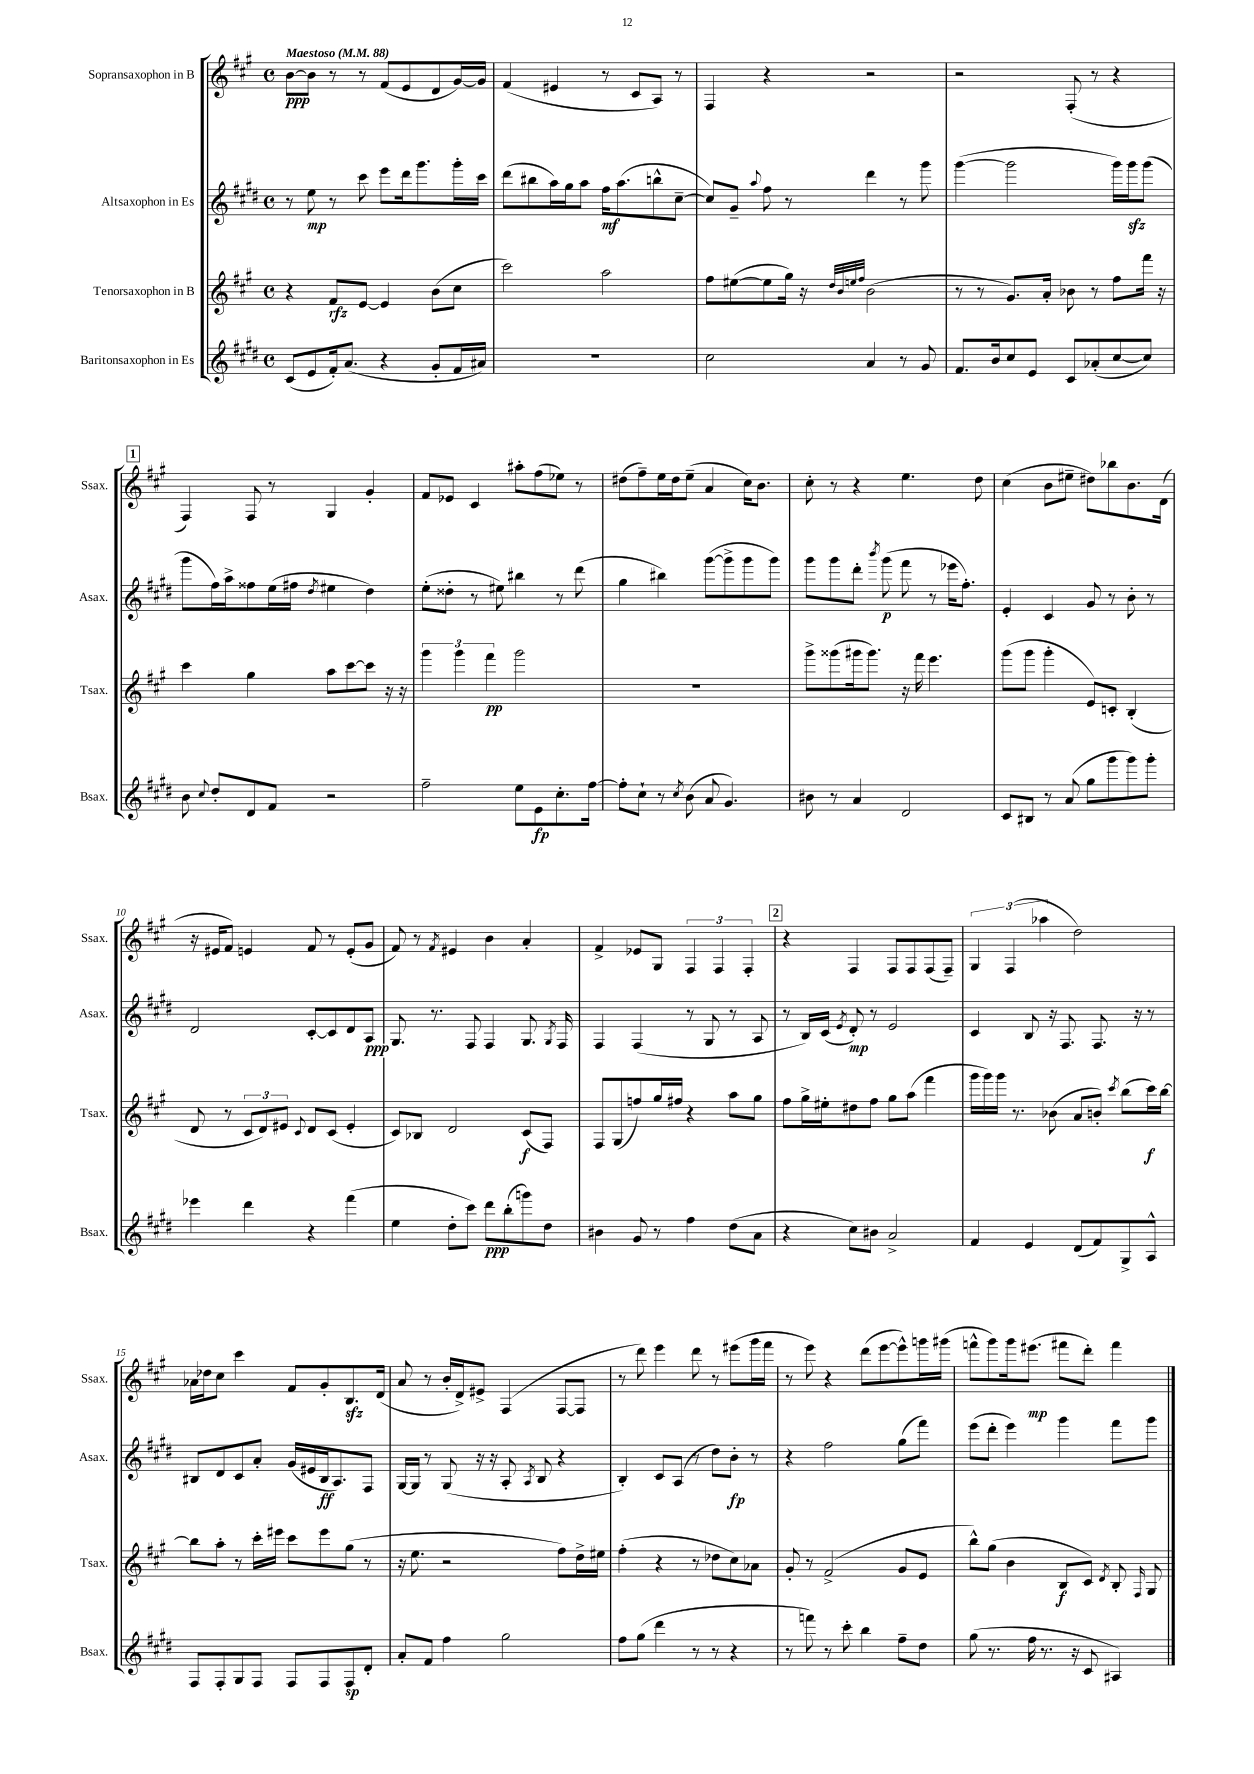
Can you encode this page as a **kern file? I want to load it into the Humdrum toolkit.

**kern	**kern	**kern	**kern
*staff4	*staff3	*staff2	*staff1
*clefG2	*clefG2	*clefG2	*clefG2
*k[f#c#g#d#]	*k[f#c#g#]	*k[f#c#g#d#]	*k[f#c#g#]
*M4/4	*M4/4	*M4/4	*M4/4
*met(c)	*met(c)	*met(c)	*met(c)
*MM88	*MM88	*MM88	*MM88
(8c#	4r	8r	[8b
8e	.	8ee	8b]
16f#')	8f#	8r	8r
(8.a	.	.	.
.	[8e	8ccc#	8r
4r	4e]	8eee	(8f#
.	.	16ddd#	8e
.	.	8.ggg#	.
8g#'	(8b	.	8d
16f#	8cc#	16ggg#'	[16g#)
16a#)	.	16ccc#	16g#]
=	=	=	=
1r	2ccc#)	(8ddd#	(4f#
.	.	8bb#	.
.	.	16aa)	4e#
.	.	16gg#	.
.	.	8aa	.
.	2aa	16ff#	8r
.	.	(8.aa	.
.	.	.	8c#
.	.	8bb^^	8A)
.	.	[8cc#~	8r
=	=	=	=
2cc#	8ff#	8cc#])	4F#
.	([8ee#	8g#~	.
.	.	8qqaa	.
.	8ee#]	8ff#	4r
.	16gg#)	8r	.
.	16r	.	.
.	32qqdd	.	.
.	32qqb	.	.
.	32qqee	.	.
.	32qqff#	.	.
4a	(2b	4ddd#	2r
8r	.	8r	.
8g#	.	8ggg#	.
=	=	=	=
8.f#	8r	([4ggg#	2r
.	8r	.	.
16b	.	.	.
8cc#	8.g#)	2ggg#]	.
8e	.	.	.
.	16a'	.	.
8c#	8b-	.	(8F#'
(8a-'	8r	.	8r
[8cc#	8ff#	16ggg#)	4r
.	.	16ggg#	.
8cc#])	16fff#	(8ggg#	.
.	16r	.	.
=	=	=	=
8b	4ccc#	8ggg#	4F#)
8qqcc#	.	.	.
8dd#'	.	16ff#)	.
.	.	16aa^	.
8d#	4gg#	8ff##	8F#
8f#	.	(16ee	8r
.	.	16ff#	.
.	.	8qdd#	.
2r	8aa	4ee#	4G#
.	[8ccc#	.	.
.	8ccc#]	4dd#)	4g#'
.	16r	.	.
.	16r	.	.
=	=	=	=
2ff#~	6ggg#	(8ee'	8f#
.	.	8dd##'	8e-
.	6ggg#	.	.
.	.	8r	4c#
.	6fff#	.	.
.	.	8ee#)	.
8ee	2ggg#	4bb#	8aa#'
8e	.	.	(8ff#
8.cc#'	.	8r	8ee-)
.	.	(8ddd#	8r
[16ff#	.	.	.
=	=	=	=
8ff#']	1r	4gg#	(8dd#
8cc#`	.	.	8ff#~)
8r	.	4bb#)	16ee
.	.	.	16dd#
8qcc#	.	.	.
(8b	.	.	(8ee~
8a	.	([8ggg#	4a
4.g#)	.	8ggg#^]	.
.	.	8ggg#	16cc#)
.	.	.	8.b
.	.	8ggg#)	.
=	=	=	=
8b#	8ggg#^	8ggg#	8cc#'
8r	(8ggg##	8ggg#	8r
4a	16ggg#	8ddd#'	4r
.	8.ggg#)	.	.
.	.	8qbbb	.
.	.	(8ggg#	.
2d#	16r	8fff#	4.ee
.	16fff#	.	.
.	4.eee	8r	.
.	.	16eee-	.
.	.	8.ff#')	.
.	.	.	8dd
=	=	=	=
8c#	(8ggg#	4e'	(4cc#
8B#	8ggg#	.	.
8r	4ggg#'	4c#	8b
(8a	.	.	8ee#~
8gg#	8e)	8g#	8dd#)
8ggg#	8c'	8r	8bb-
8ggg#)	(4B'	8b'	8.b
8ggg#'	.	8r	.
.	.	.	(16d
=	=	=	=
4eee-	8d	2d#	16r
.	.	.	16e#
.	8r	.	8f#)
4ddd#	12c#	.	4e
.	12d)	.	.
.	12e#	.	.
.	8qqc#	.	.
4r	8d	[8c#'	8f#
.	(8c#	8c#]	8r
(4fff#	4e#'	8d#	(8e'
.	.	8A	8g#
=	=	=	=
4ee	8c#)	8.G#	8f#)
.	8B-	.	8r
.	.	8.r	.
.	.	.	8qf#
8dd#'	2d	.	4e#
8ccc#)	.	8F#	.
8ddd#	.	4F#	4b
(8bb'	.	.	.
8ggg)	(8c#	8.G#	4a'
8dd#	8F#)	.	.
.	.	8qG#	.
.	.	16F#	.
=	=	=	=
4b#	8F#	4F#	4f#^
.	(8G#	.	.
8g#	8ff)	(4F#	8e-
8r	16gg#	.	8G#
.	16ff#	.	.
4ff#	4r	8r	6F#
.	.	8G#	.
.	.	.	6F#
(8dd#	8aa	8r	.
.	.	.	6F#'
8a	8gg#	8A	.
=	=	=	=
4r	8ff#	8r	4r
.	16gg#^	16B)	.
.	16ee#'	(16c#	.
.	.	8qe	.
8cc#)	8dd#	8d#')	4F#
8b#	8ff#	8r	.
2a^	8gg#	2e	8F#
.	(8aa	.	8F#
.	4fff#	.	(8F#
.	.	.	8F#~)
=	=	=	=
4f#	16ggg#	4c#	6G#
.	16ggg#)	.	.
.	16ggg#	.	.
.	.	.	(6F#
.	8.r	.	.
4e	.	8B	.
.	.	.	6aa-
.	(8b-	16r	.
.	.	8.F#	.
(8d#	8a	.	2dd)
8f#)	8b')	8.F#	.
.	8qccc#	.	.
8G#^	(8bb	.	.
.	.	16r	.
8A^^	16ccc#)	8r	.
.	[16bb	.	.
=	=	=	=
8F#	8bb]	8B#	16a-
.	.	.	16dd-
8F#'	8aa'	8d#	8cc#
8G#	8r	8c#	4ccc#
8F#	16ccc#'	8a'	.
.	16eee#	.	.
8F#	8ccc#	(16g#	8f#
.	.	16e#	.
8F#	8eee#	16B#	8g#'
.	.	8.A)	.
8F#	(8gg#	.	8.B
8d#'	8r	8F#	.
.	.	.	(16d
=	=	=	=
8a'	16r	[16G#	8a
.	8.ee	16G#]	.
8f#	.	8r	8r
4ff#	2r	(8G#	16b'
.	.	.	16d^)
.	.	16r	8e#^
.	.	16r	.
2gg#	.	8A'	(4F#
.	.	8qA	.
.	.	8B	.
.	8ff#)	4r	[8F#
.	16dd^	.	8F#]
.	16ee#	.	.
=	=	=	=
8ff#	(4ff#'	4B')	8r
(8gg#	.	.	8ddd)
4ddd#	4r	8c#	4eee
.	.	(8A	.
8r	8r	8r	8ddd
8r	8dd-	8dd#)	8r
4r	8cc#)	8b'	(8eee#
.	8a-	8r	16ggg#
.	.	.	16fff#
=	=	=	=
8r	8g#'	4r	8r
8fff)	8r	.	8eee)
8r	(2f#^	2ff#	4r
8ccc#'	.	.	.
4bb	.	.	(8ddd
.	.	.	[8eee
8ff#~	8g#	(8gg#	8eee^^])
8dd#	8e	8fff#)	16ggg
.	.	.	(16ggg#
=	=	=	=
(8gg#	8bb^^)	(8eee	8fff^^
8.r	(8gg#	8ddd#'	8ggg#)
.	4b	4eee)	16ggg#
16ff#	.	.	(8.eee#
8.r	.	.	.
.	8B	4ggg#	8fff#
16r	.	.	.
8c#	8c#)	.	8ddd')
.	8qd	.	.
4A#)	8B'	8fff#	4fff#
.	16qqF#	.	.
.	8G#	8ggg#	.
==	==	==	==
*-	*-	*-	*-
